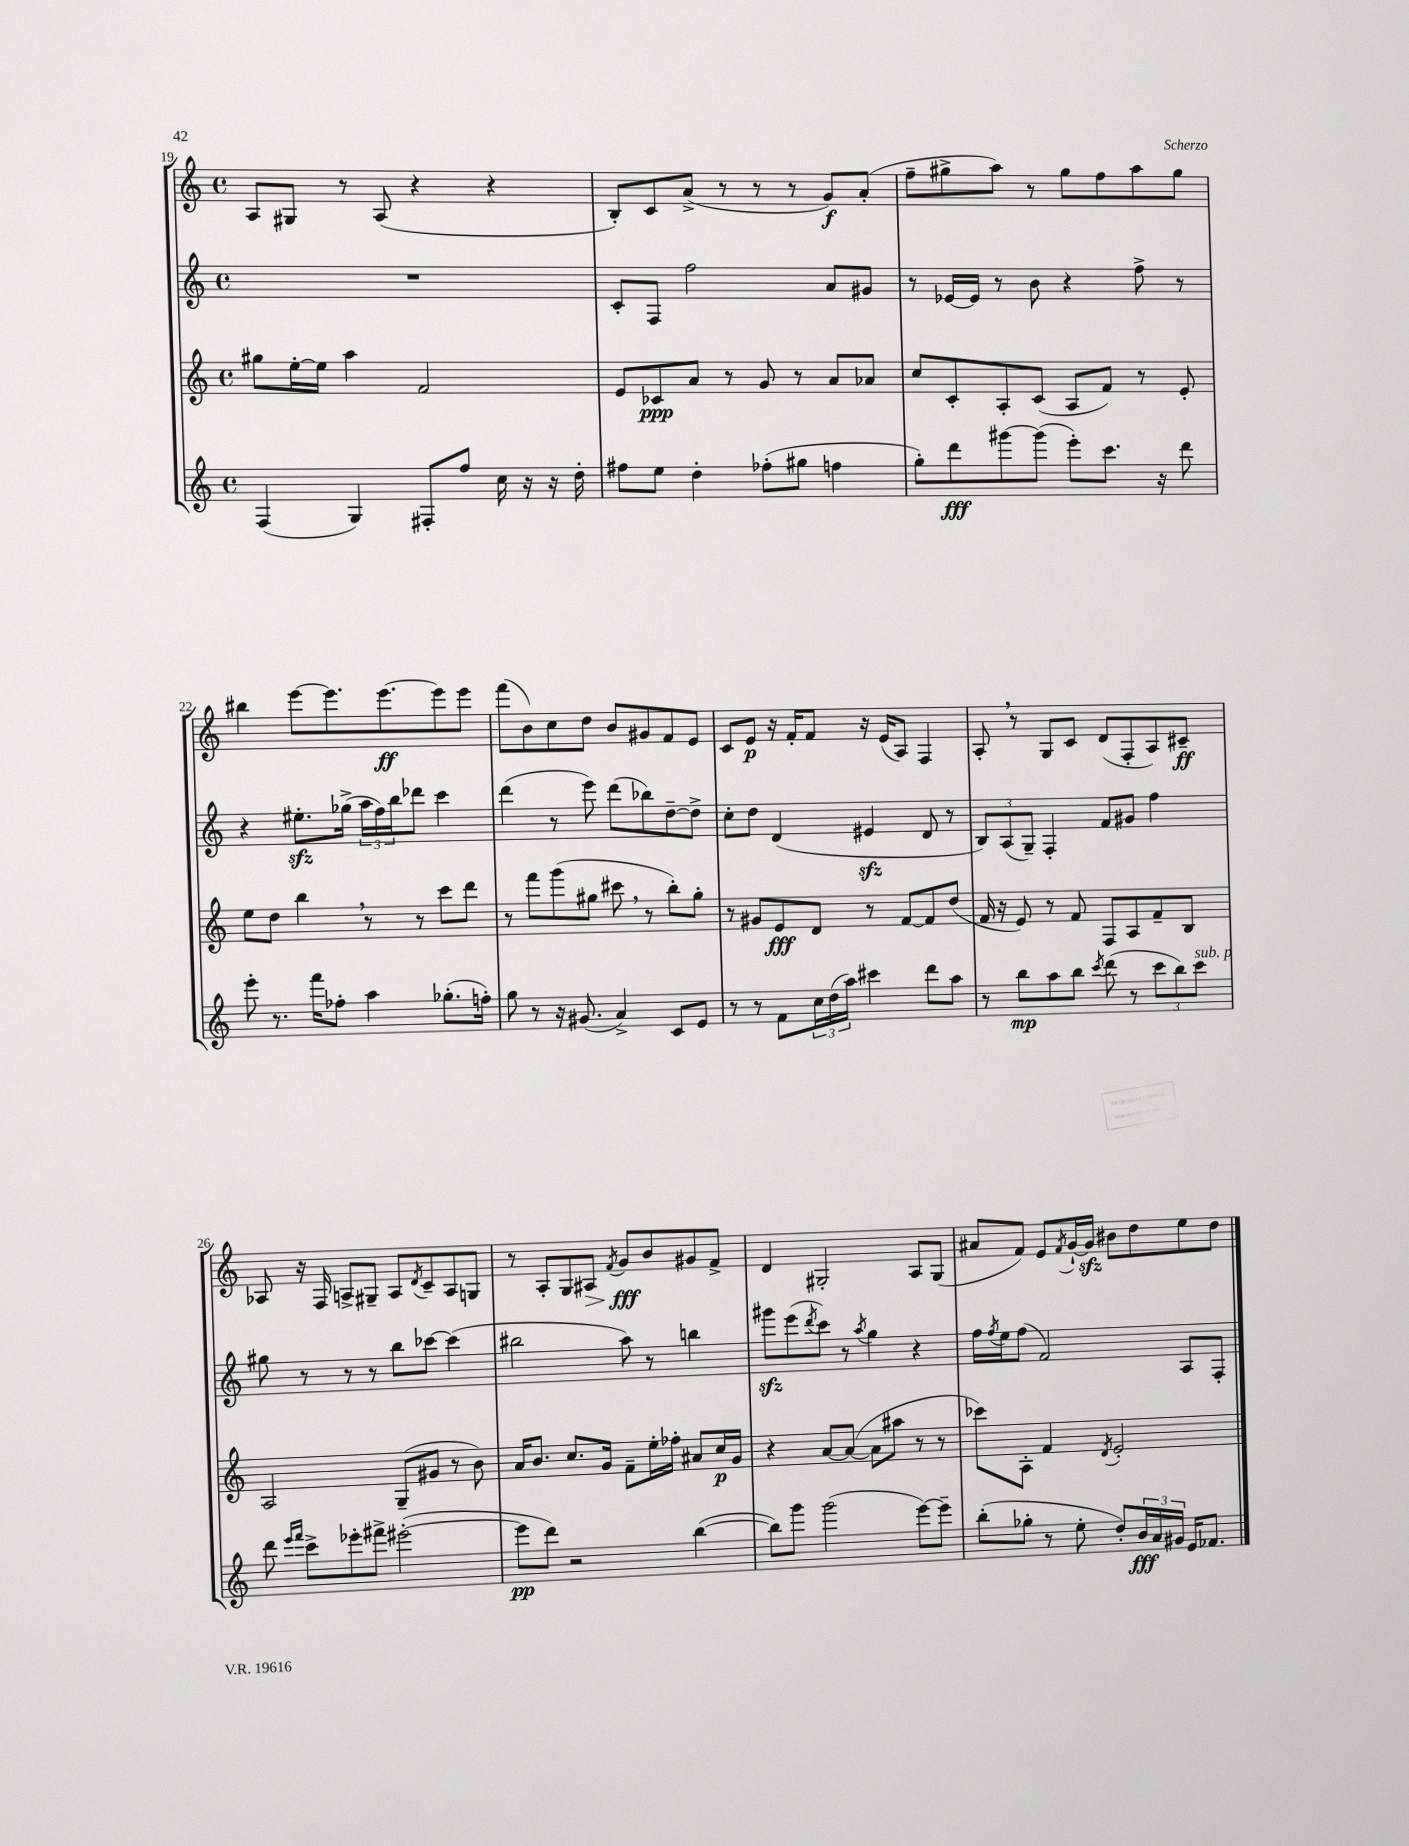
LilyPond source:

<<
\new StaffGroup <<
\new Staff = "s0" {
    \clef treble \key c \major \defaultTimeSignature \time 4/4
    a8 gis8 r8 a8( r4 r4 |
    b8-.) c'8 a'8->( r8 r8 r8 g'8\f) a'8-.( |
    f''8-- gis''8-> a''8) r8 gis''8 f''8 a''8 gis''8 |
    bis''4 e'''8~ e'''8. e'''8.~\ff e'''8 e'''8 |
    f'''8( b'8) c''8 d''8 b'8 gis'8 f'8 e'8 |
    c'8 e'8\p r16 f'16-. f'8 r16 e'16( a8) f4 |
    a8-. \breathe r8 g8 c'8 d'8( f8-. a8) cis'8--\ff |
    aes8 r16 f16 a8-> gis8-- a8 \acciaccatura { d'8 } c'8-- a8 g8 |
    r8 a8-. g8 ais8\> \acciaccatura { f'8 } g'8\fff\! b'8 gis'8 f'8-> |
    d'4 gis2-. a8 gis8( |
    ais'8 f'8) e'8 \acciaccatura { f'8 } g'16~-! g'16\sfz bis'8 d''8 e''8 d''8 \bar "|." |
}
\new Staff = "s1" {
    \clef treble \key c \major \defaultTimeSignature \time 4/4
    R1 |
    c'8-. f8 f''2 a'8 gis'8 |
    r8 ees'16~ ees'16 r8 b'8 r4 f''8-> r8 |
    r4 eis''8.-.\sfz ges''16->( \tuplet 3/2 { a''16 f''16) b''16 } des'''8 c'''4 |
    d'''4( r8 e'''8) d'''8( bes''8) d''8~-- d''8-> |
    c''8-. d''8 d'4( eis'4\sfz d'8 r8 |
    \tuplet 3/2 { b8) a8( g8--) } f4-. f'8 gis'8 f''4 |
    gis''8 r8 r8 r8 b''8 ces'''8~ ces'''4( |
    bis''2 a''8) r8 b''4 |
    gis'''8\sfz e'''8( \acciaccatura { d'''8 } c'''8) r8 \acciaccatura { a''8 } g''4 r4 |
    f''16 \acciaccatura { f''8 } e''16 f''8( f'2) a8 f8-. \bar "|." |
}
\new Staff = "s2" {
    \clef treble \key c \major \defaultTimeSignature \time 4/4
    gis''8 e''16~-. e''16 a''4 f'2 |
    e'8 ces'8\ppp a'8 r8 g'8 r8 a'8 aes'8 |
    c''8 c'8-. a8-. c'8( a8 f'8) r8 e'8-. |
    e''8 d''8 b''4 \breathe r8 r8 c'''8 d'''8 |
    r8 f'''8 g'''8( gis''8 cis'''8 \breathe r8 b''8-.) gis''8-. |
    r8 gis'8 e'8\fff d'8 r8 f'8~ f'8 d''8( |
    f'16 r16 e'8) r8 f'8 f8 a8 f'8-- b8 |
    a2 g8--( gis'8 r8 b'8) |
    a'16 b'8. c''8. g'16 f'8-- e''16-. fes''16-. ais'8 c''16\p g'16 |
    r4 a'8~ a'8~( a'8 ais''8 r8 r8 |
    ces'''8) a8-. f'4 \acciaccatura { d'8 } e'2-. \bar "|." |
}
\new Staff = "s3" {
    \clef treble \key c \major \defaultTimeSignature \time 4/4
    f4( g4) fis8-. f''8 c''16 r16 r16 d''16-. |
    fis''8 e''8 d''4-. fes''8-.( gis''8 f''4 |
    g''8-.) d'''8\fff gis'''8~ gis'''8( e'''8-.) c'''8. r16 d'''8 |
    e'''8-. r8. f'''16 fes''8-. a''4 ges''8.-.( f''16-.) |
    g''8 r8 r16 gis'8.( a'4->) c'8 e'8 |
    r8 r8 f'8 \tuplet 3/2 { c''16 d''16( a''16) } cis'''4 d'''8 a''8 |
    r8 b''8\mp a''8 b''8 \acciaccatura { c'''8 } d'''8( r8 \tuplet 3/2 { c'''8 b''8) c'''8^\markup { \italic "sub. p" } } |
    d'''8 \grace { e'''16 f'''16 } c'''8-> ees'''8-. fis'''8-> eis'''2~-.( |
    eis'''8\pp d'''8) r2 b''4~( |
    b''8) g'''8 g'''2( e'''8~) e'''8-- |
    b''8-.( ges''8-. r8 e''8-. d''8-.) \tuplet 3/2 { b'16\fff a'16 gis'16 } e'16 fes'8. \bar "|." |
}
>>
>>
\layout { \context { \Score currentBarNumber = #19 } }
